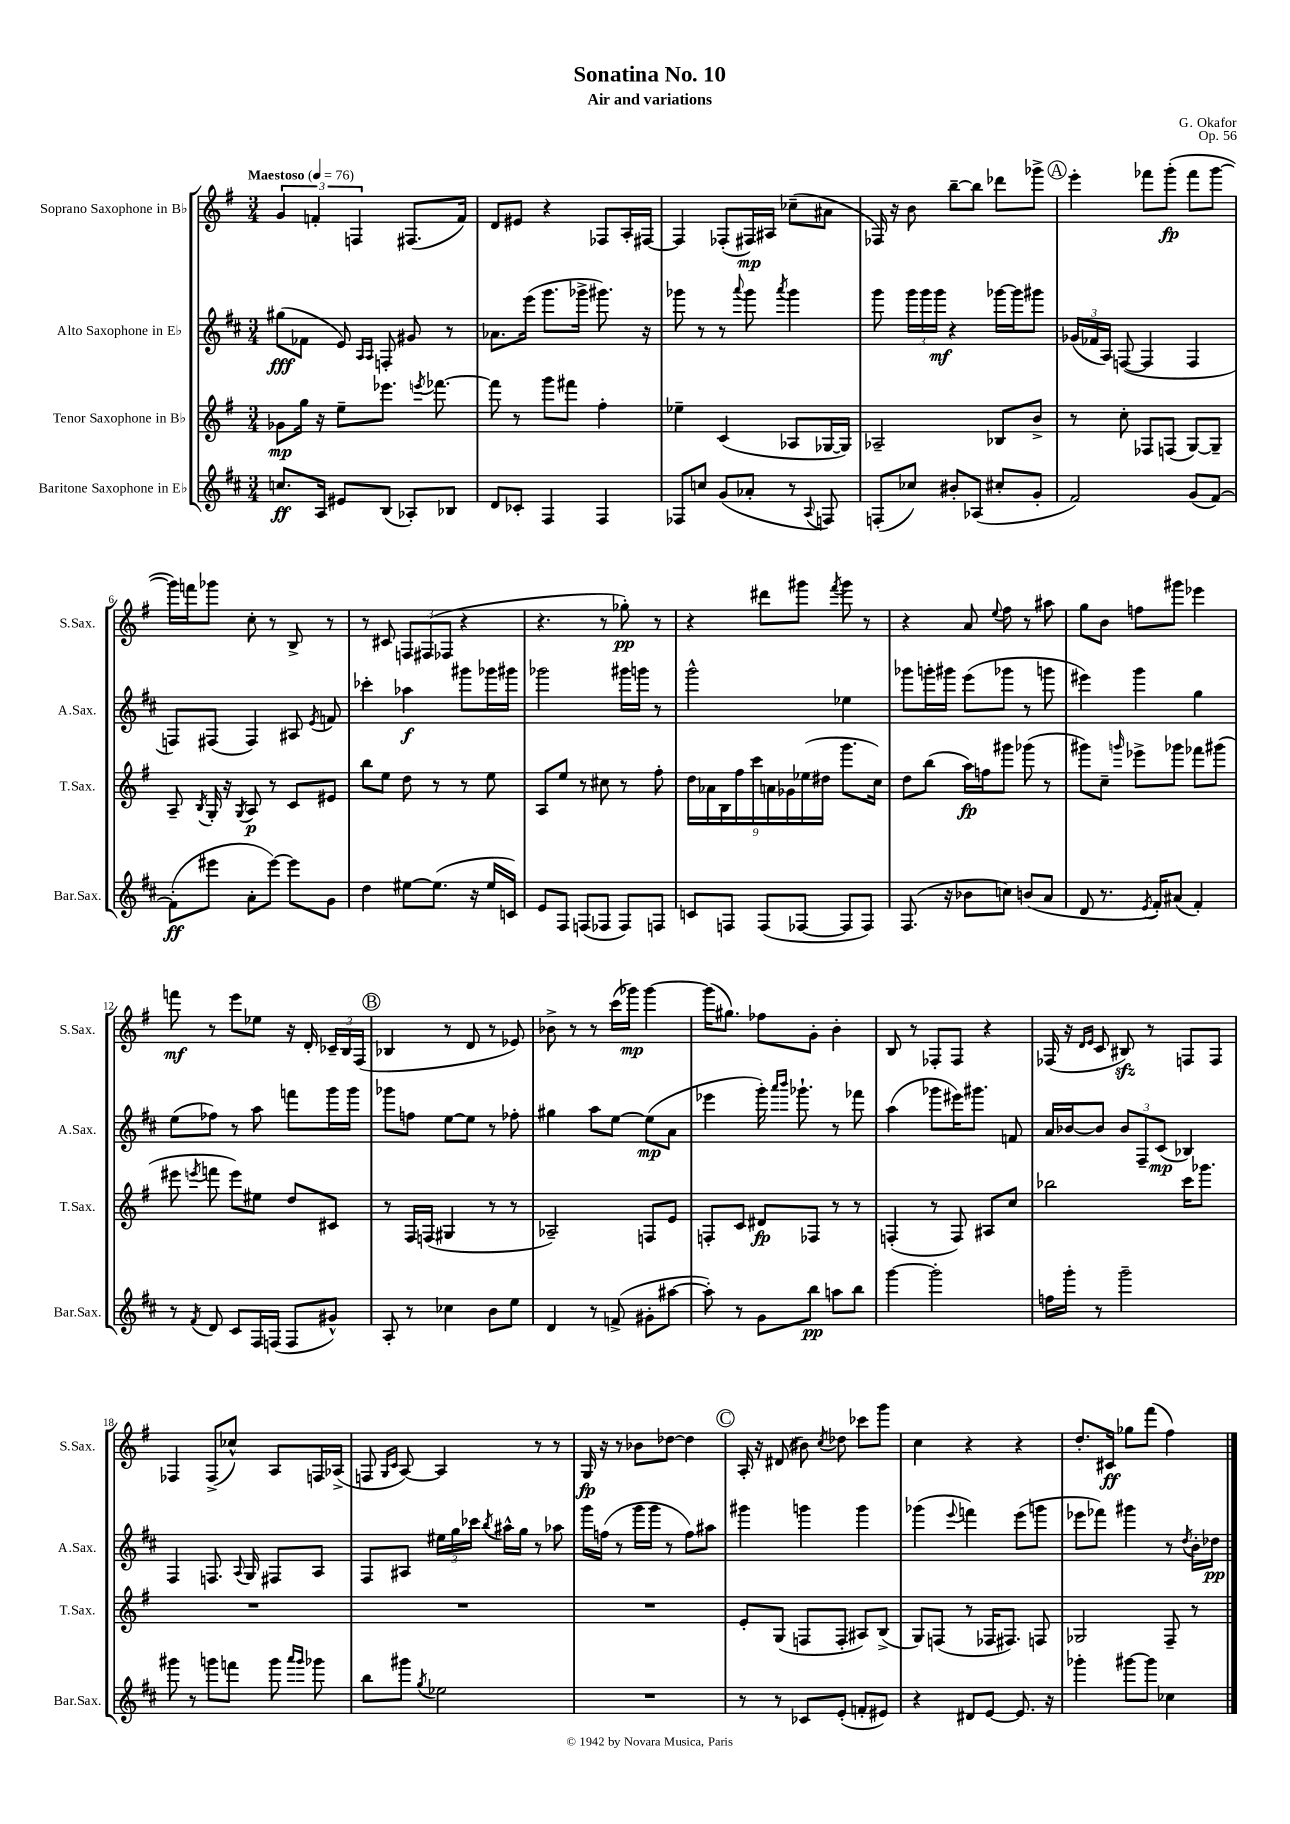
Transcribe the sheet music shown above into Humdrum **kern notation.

**kern	**kern	**kern	**kern
*staff4	*staff3	*staff2	*staff1
*clefG2	*clefG2	*clefG2	*clefG2
*k[f#c#]	*k[f#]	*k[f#c#]	*k[f#]
*M3/4	*M3/4	*M3/4	*M3/4
*MM76	*MM76	*MM76	*MM76
8.cc	8g-	(8gg#	6g
.	16gg	8f-	.
.	.	.	6f'
16A	16r	.	.
8e#	8ee~	8e)	.
.	.	.	6F
.	.	16qqA	.
.	.	16qqA	.
(8B	8.eee-	8F'	.
8A-')	.	8g#	(8.F#
.	8qeee	.	.
.	[8.fff-	.	.
8B-	.	8r	.
.	.	.	16f)
=	=	=	=
8d	8fff-]	8.a-	8d
8c-'	8r	.	8e#
.	.	(16eee	.
4F#	8ggg	8.ggg	4r
.	8fff#	.	.
.	.	16ggg-^	.
4F#	4ff#'	8.ggg#)	8F-
.	.	.	16A'
.	.	16r	[16F#
=	=	=	=
8F-	4ee-~	8ggg-	4F#]
8cc	.	8r	.
(8g	(4c	8r	(8F-'
.	.	8qqaaa	.
8a-'	.	8ggg-	16F#)
.	.	.	16A#
.	.	8qaaa	.
8r	8A-	4ggg-	(8cc-~
8qqA	.	.	.
8F)	[16G-	.	8a#
.	16G-])	.	.
=	=	=	=
(8F'	2A-~	8ggg	16F-)
.	.	.	16r
8cc-)	.	24ggg	8b
.	.	24ggg	.
.	.	24ggg	.
8b#'	.	4r	[8bb~
(8A-	.	.	8bb]
8cc#'	8B-	[16ggg-	8ddd-
.	.	16ggg-]	.
8g'	8b^	8ggg#	8ggg-^
=	=	=	=
2f#)	8r	(24g-	4eee'
.	.	24f-	.
.	.	24A)	.
.	8cc'	([8F	.
.	8F-	4F]	8fff-
.	(8F	.	(8ggg'
(8g	[8G)	4F	8fff-
[8f#)	8G~]	.	[8ggg
=	=	=	=
(8f#']	8A~	8F)	16ggg])
.	.	.	16fff
.	8qB	.	.
8eee#	16G'	(8F#	8ggg-
.	16r	.	.
.	8qG	.	.
8a'	8A	4F#)	8cc'
[8eee#)	8r	.	8r
8eee#]	8c	8A#	8B^
.	.	8qe	.
8g	8e#	8f	8r
=	=	=	=
4dd	8bb	4ccc-'	8r
.	8ee	.	8c#
[8ee#	8dd	4aa-	12F
.	.	.	(12F#
(8.ee#]	8r	.	.
.	.	.	12F-
.	8r	8ggg#	4r
16r	.	.	.
16ee#	8ee	16ggg-	.
16c)	.	16ggg#	.
=	=	=	=
8e	8A	2ggg-	4.r
8F#	8ee	.	.
(8F	8r	.	.
8F-	8cc#	.	8r
8F-)	8r	16ggg#	8gg-')
.	.	16ggg	.
8F	8ff#'	8r	8r
=	=	=	=
8c	18dd	2ggg^^	4r
.	18a-	.	.
.	18B	.	.
8F	.	.	.
.	18ff#	.	.
.	18ccc	.	.
(8F	.	.	8ddd#
.	18a	.	.
.	18g-	.	.
[8F-	.	.	8ggg#
.	(18ee-	.	.
.	18dd#	.	.
.	.	.	8qfff#
8F-]	8.ggg	4ee-	8ggg#
8F-)	.	.	8r
.	16cc)	.	.
=	=	=	=
(8.F#	8dd	8ggg-	4r
.	(8bb	16ggg'	.
16r	.	16ggg#	.
8b-	16aa)	(8eee	8a
.	16ff	.	.
.	.	.	8qqee
8cc)	8ggg#	8ggg-	8ff#
(8b	(8ggg-	8r	8r
8a	8r	8ggg	8aa#
=	=	=	=
8d	8ggg#)	4eee#)	8gg
8.r	8cc~	.	8b
.	16qqggg	.	.
.	8eee-^	4ggg	8ff
8qe	.	.	.
16f#')	.	.	.
(8a#	8ggg-	.	8ggg#
4f#')	8fff-	4gg	4eee-
.	(8ggg#	.	.
=	=	=	=
8r	8eee#	(8ee	8fff
8qf#	8qeee	.	.
8d	8fff	8ff-)	8r
8c#	8eee)	8r	8eee
16F#	8ee#	8aa	8ee-
(16F	.	.	.
8F	8dd	8fff	16r
.	.	.	16d'
8g#^^)	8c#	16ggg	24c-~
.	.	.	24B
.	.	16ggg	.
.	.	.	(24F#
=	=	=	=
8A'	8r	8ggg-	4B-
8r	16F#	8ff	.
.	(16F	.	.
4cc-	4G#	[8ee	8r
.	.	8ee]	8d
8b	8r	8r	8r
8ee	8r	8ff-'	8e-)
=	=	=	=
4d	2A-~)	4gg#	8b-^
.	.	.	8r
8r	.	8aa	8r
(8f^	.	[8ee	(16ccc
.	.	.	16ggg-)
8g#'	8F	(8ee]	[4ggg-
[8aa#	8e	8a	.
=	=	=	=
8aa#'])	8F'	4eee-	(16ggg-]
.	.	.	8.gg#)
8r	8c	.	.
8g	8d#	16ggg')	8ff-
.	.	16qqaaa	.
.	.	16qqbbb	.
.	.	8.ggg-`	.
8bb	8F-	.	8g'
8aa	8r	8r	4b'
8bb	8r	8fff-	.
=	=	=	=
[4ggg	(4F'	(4aa	8B
.	.	.	8r
2ggg']	8r	8ggg-	8F-'
.	8F)	16eee#)	8F-
.	.	8.ggg#	.
.	8A#	.	4r
.	8cc	8f	.
=	=	=	=
16ff	2bb-	16a	(16F-
16ggg'	.	[16b-	16r
.	.	.	16qqd
.	.	.	16qqe
8r	.	8b-]	8c
2ggg~	.	12b-	8B#)
.	.	12F#~	.
.	.	.	8r
.	.	(12c#	.
.	16ccc	4B-)	8F
.	8.ggg-	.	.
.	.	.	8F
=	=	=	=
8ggg#	2.r	4F#	4F-
8r	.	.	.
8ggg	.	8.F	(8F-^
8fff	.	.	8cc-^^)
.	.	8qqA	.
.	.	16G	.
8ggg	.	8F#	8A
16qqaaa	.	.	.
16qqggg	.	.	.
8ggg-	.	8A	16F
.	.	.	(16A-^
=	=	=	=
8bb	2.r	8F#	8F
.	.	.	16qqG
.	.	.	16qqc
8ggg#	.	8A#	[8A)
8qgg	.	.	.
2ee-	.	24ee#	4A]
.	.	24gg	.
.	.	24ccc-	.
.	.	8qbb	.
.	.	16aa#^^	.
.	.	16gg	.
.	.	8r	8r
.	.	8aa-	8r
=	=	=	=
2.r	2.r	16ggg	16G
.	.	(16ff	16r
.	.	8r	8r
.	.	16ggg	8b-
.	.	16ggg	.
.	.	8r	[8dd-
.	.	8ff)	4dd-]
.	.	8aa#	.
=	=	=	=
8r	8e'	4ggg#	16A'
.	.	.	16r
8r	(8G	.	(8d#
8c-	8F	4ggg	8b#)
.	.	.	8qcc
(8e'	8F'	.	8dd-
8f'	8A#)	4ggg	8ccc-
8e#)	(8B^	.	8ggg
=	=	=	=
4r	8G)	(4ggg-	4cc
.	(8F	.	.
.	.	8qqeee	.
8d#	8r	4fff)	4r
[8e	16F-	.	.
.	8.F#)	.	.
8.e]	.	(8eee	4r
.	8F	8ggg	.
16r	.	.	.
=	=	=	=
4ggg-'	2G-	8eee-	8.dd'
.	.	8fff-)	.
.	.	.	16c#
[8ggg#	.	4ggg#	8gg-
8ggg#]	.	.	(8fff#
4cc-	8F#~	8r	4ff#)
.	.	8qdd	.
.	8r	16b'	.
.	.	16dd-	.
==	==	==	==
*-	*-	*-	*-
